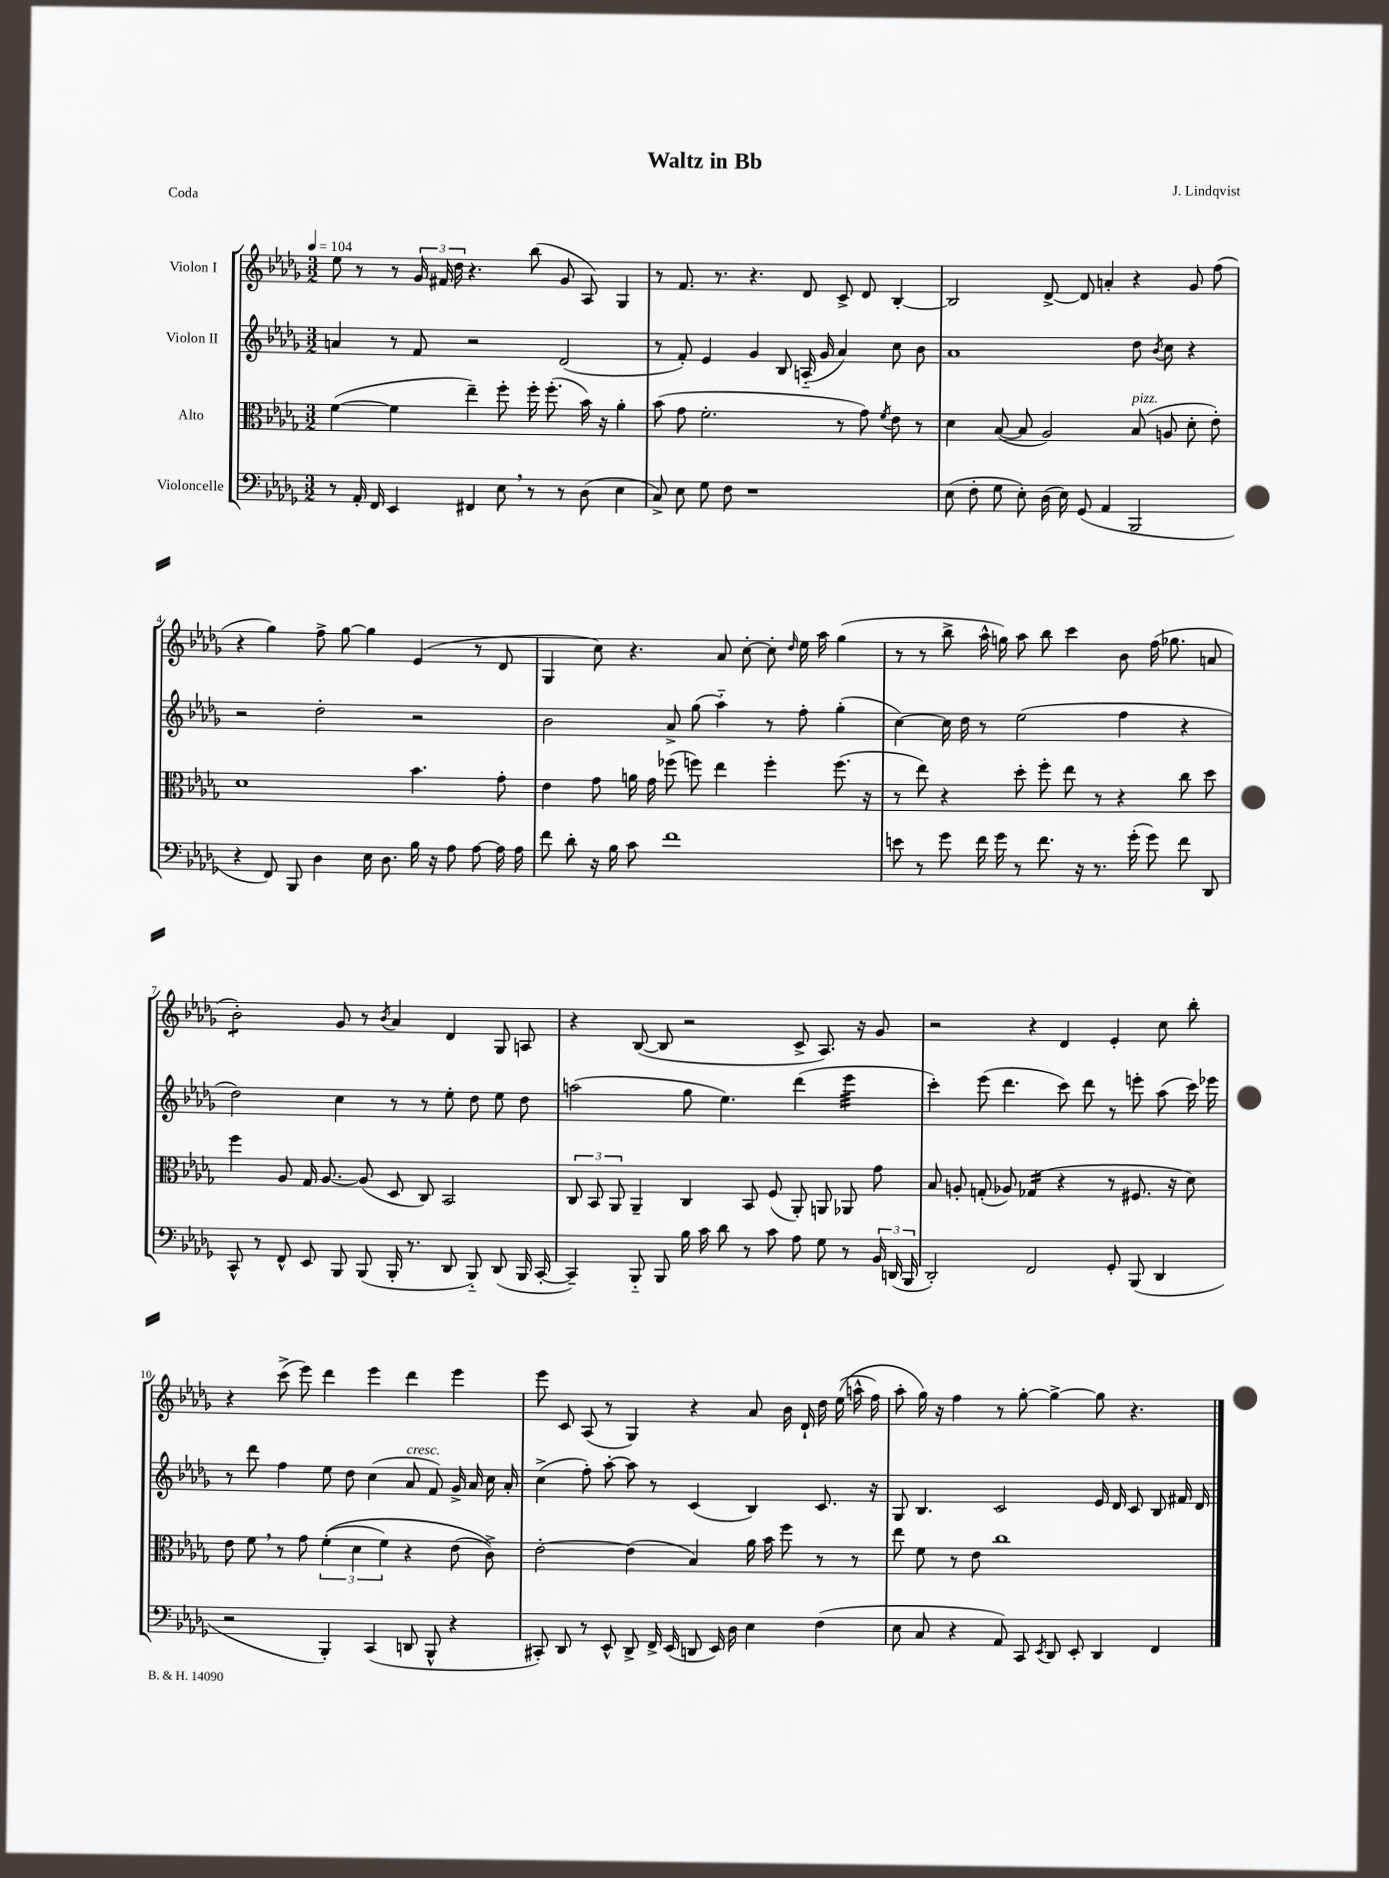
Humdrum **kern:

**kern	**kern	**kern	**kern
*staff4	*staff3	*staff2	*staff1
*clefF4	*clefC3	*clefG2	*clefG2
*k[b-e-a-d-g-]	*k[b-e-a-d-g-]	*k[b-e-a-d-g-]	*k[b-e-a-d-g-]
*M3/2	*M3/2	*M3/2	*M3/2
*MM104	*MM104	*MM104	*MM104
8r	([4f	4a	8ee-
16AA-'	.	.	8r
16FF	.	.	.
4EE-	4f]	8r	8r
.	.	8f	24g-
.	.	.	24f#
.	.	.	24dd-
4FF#	4ee-~)	2r	4.r
8E-	8ff'	.	.
8r	16ff'	.	(8bb-
.	(8.ff'	.	.
8r	.	(2d-	8g-
(8D-	16b-)	.	8A-)
.	16r	.	.
4E-	4a-'	.	4G-
=	=	=	=
8C^)	(8b-	8r	8r
8E-	8g-	8f')	8.f
8G-	2.f'	4e-	.
.	.	.	8.r
8F	.	.	.
1r	.	4g-	4.r
.	.	8B-	.
.	.	(16A'~	8d-
.	.	16g-	.
.	8r	4a-)	8c^
.	8g-)	.	8d-
.	8qf	.	.
.	8e-	8cc	[4B-'
.	8r	8b-	.
=	=	=	=
(8E-	4d-	1a-	2B-]
8F'	.	.	.
8G-	([8B-	.	.
8E-')	8B-]	.	.
(16D-	2A-)	.	[8d-^
16E-)	.	.	.
(8GG-	.	.	8d-]
4AA-	.	.	4a'
2BBB-	(8B-	8dd-	4r
.	.	8qb-	.
.	8A	8cc	.
.	8d-'	4r	8g-
.	8e-')	.	(8ff
=	=	=	=
4r	1d-	2r	4r
8FF)	.	.	4gg-)
8BBB-	.	.	.
4D-	.	2dd-'	8ff^
.	.	.	[8gg-
16E-	.	.	4gg-]
8.D-	.	.	.
16B-	4.b-	2r	(4e-
16r	.	.	.
8A-	.	.	.
[8A-	.	.	8r
16A-]	8g-'	.	8d-
16A-	.	.	.
=	=	=	=
8f	4e-	2b-	4G-
8d-'	.	.	.
16r	8g-	.	8cc)
16B-	.	.	.
8c	16a	.	4.r
.	16g-	.	.
1f	(8ff-	8a-^	.
.	8ff)	(8gg-	.
.	4ee-	4aa-'~)	8a-
.	.	.	[8cc'
.	4ff'	8r	8cc']
.	.	.	16qqdd-
.	.	8ff'	16ee-
.	.	.	16aa-
.	(8.ff	(4gg-'	(4gg-
.	16r	.	.
=	=	=	=
8e	8r	[4cc)	8r
8r	8ee-)	.	8r
8g-	4r	16cc]	8bb-^
.	.	16dd-	.
16f	.	8r	16aa-^^
16g-	.	.	16gg)
8r	8dd-'	(2ee-	8aa-
8.f	8ff'	.	8bb-
.	8ee-	.	4ccc
16r	.	.	.
8.r	8r	.	.
.	4r	4ff	8b-
(16g-'	.	.	.
8g-)	.	.	(16ff
.	.	.	8.gg-
8f	8cc	4r	.
8DD-	8dd-	.	8a
=	=	=	=
8CC^^	4ff	2dd-)	2b-')
8r	.	.	.
8FF^^	8A-	.	.
8EE-	16G-	.	.
.	[8.A-	.	.
8BBB-	.	4cc	8g-
(8BBB-	(8A-]	.	8r
.	.	.	8qb-
16BBB-'	8D-	8r	4a-
8.r	.	.	.
.	8C)	8r	.
8DD-	2BB-	8ee-'	4d-
8BBB-'~)	.	8dd-	.
(8DD-	.	8ee-	8G-
16BBB-	.	8dd-	8A
[16CC'	.	.	.
=	=	=	=
4CC~])	12C	(2aa	4r
.	12BB-	.	.
.	12AA-	.	.
8BBB-'~	4AA-~	.	([8B-
8BBB-	.	.	8B-]
16B-	4C	8gg-	2r
16c	.	.	.
8d-	.	4.ee-)	.
8r	8BB-	.	.
8c	(8F	.	.
8A-	8AA-')	(4ddd-	8c^
8G-	8AA	.	8.A-)
8r	8AA-	4eee-	.
.	.	.	16r
24BB-	8g-	.	8g-
(24DD	.	.	.
24BBB-	.	.	.
=	=	=	=
2DD-')	8B-	4ccc')	2r
.	8A'	.	.
.	(8G'	(8eee-	.
.	8A-)	4.ddd-	.
2FF	(4G-	.	4r
.	4r	8ccc)	4d-
.	.	8ddd-	.
8GG-'	8r	8r	4e-'
(8BBB-	8.F#	8eee'	.
4DD-	.	(8aa-	8cc
.	16r	.	.
.	8d-)	16ccc)	8bb-'
.	.	16eee-	.
=	=	=	=
2r	8e-	8r	4r
.	8f	8ddd-	.
.	8r	4ff	(8ccc^
.	8g-	.	8eee-)
4BBB-')	&((6f'	8ee-	4ddd-
.	.	8dd-	.
.	6d-	.	.
(4CC	.	(4cc	4eee-
.	6f)	.	.
8DD	4r	8a-	4ddd-
8BBB-^^	.	8f)	.
4r	(8e-	16g-^	4eee-
.	.	16a-	.
.	8c^)&)	16cc	.
.	.	16a-'	.
=	=	=	=
8CC#')	[2e-'	(4cc^	8eee-
8DD-	.	.	8c
8r	.	8ff')	(8A-
8EE-^^	.	[8aa-'	8r
8DD-^	(4e-]	8aa-]	4G-)
16FF^	.	8r	.
(16EE-	.	.	.
8DD	4B-)	(4c	4r
16EE-)	.	.	.
16D-	.	.	.
4E-	16a-	4B-)	8a-
.	16b-	.	.
.	8ff	.	16b-
.	.	.	16d-`
(4F	8r	8.c	16dd-
.	.	.	&((16ee-
.	8r	.	16aa^^
.	.	16r	16ff)
=	=	=	=
8E-	8ee-	8G-	8aa-'
8C	8f	4.B-	16gg-&)
.	.	.	16r
4r	8r	.	4ff
.	8e-	.	.
8AA-)	1cc	2c	8r
8CC	.	.	[8gg-'
8qEE-	.	.	.
8DD-	.	.	4gg-^_
8EE-'	.	.	.
4DD-	.	16e-	8gg-]
.	.	16d-	.
.	.	8c	4.r
4FF	.	8B-	.
.	.	16f#	.
.	.	16d-	.
==	==	==	==
*-	*-	*-	*-
